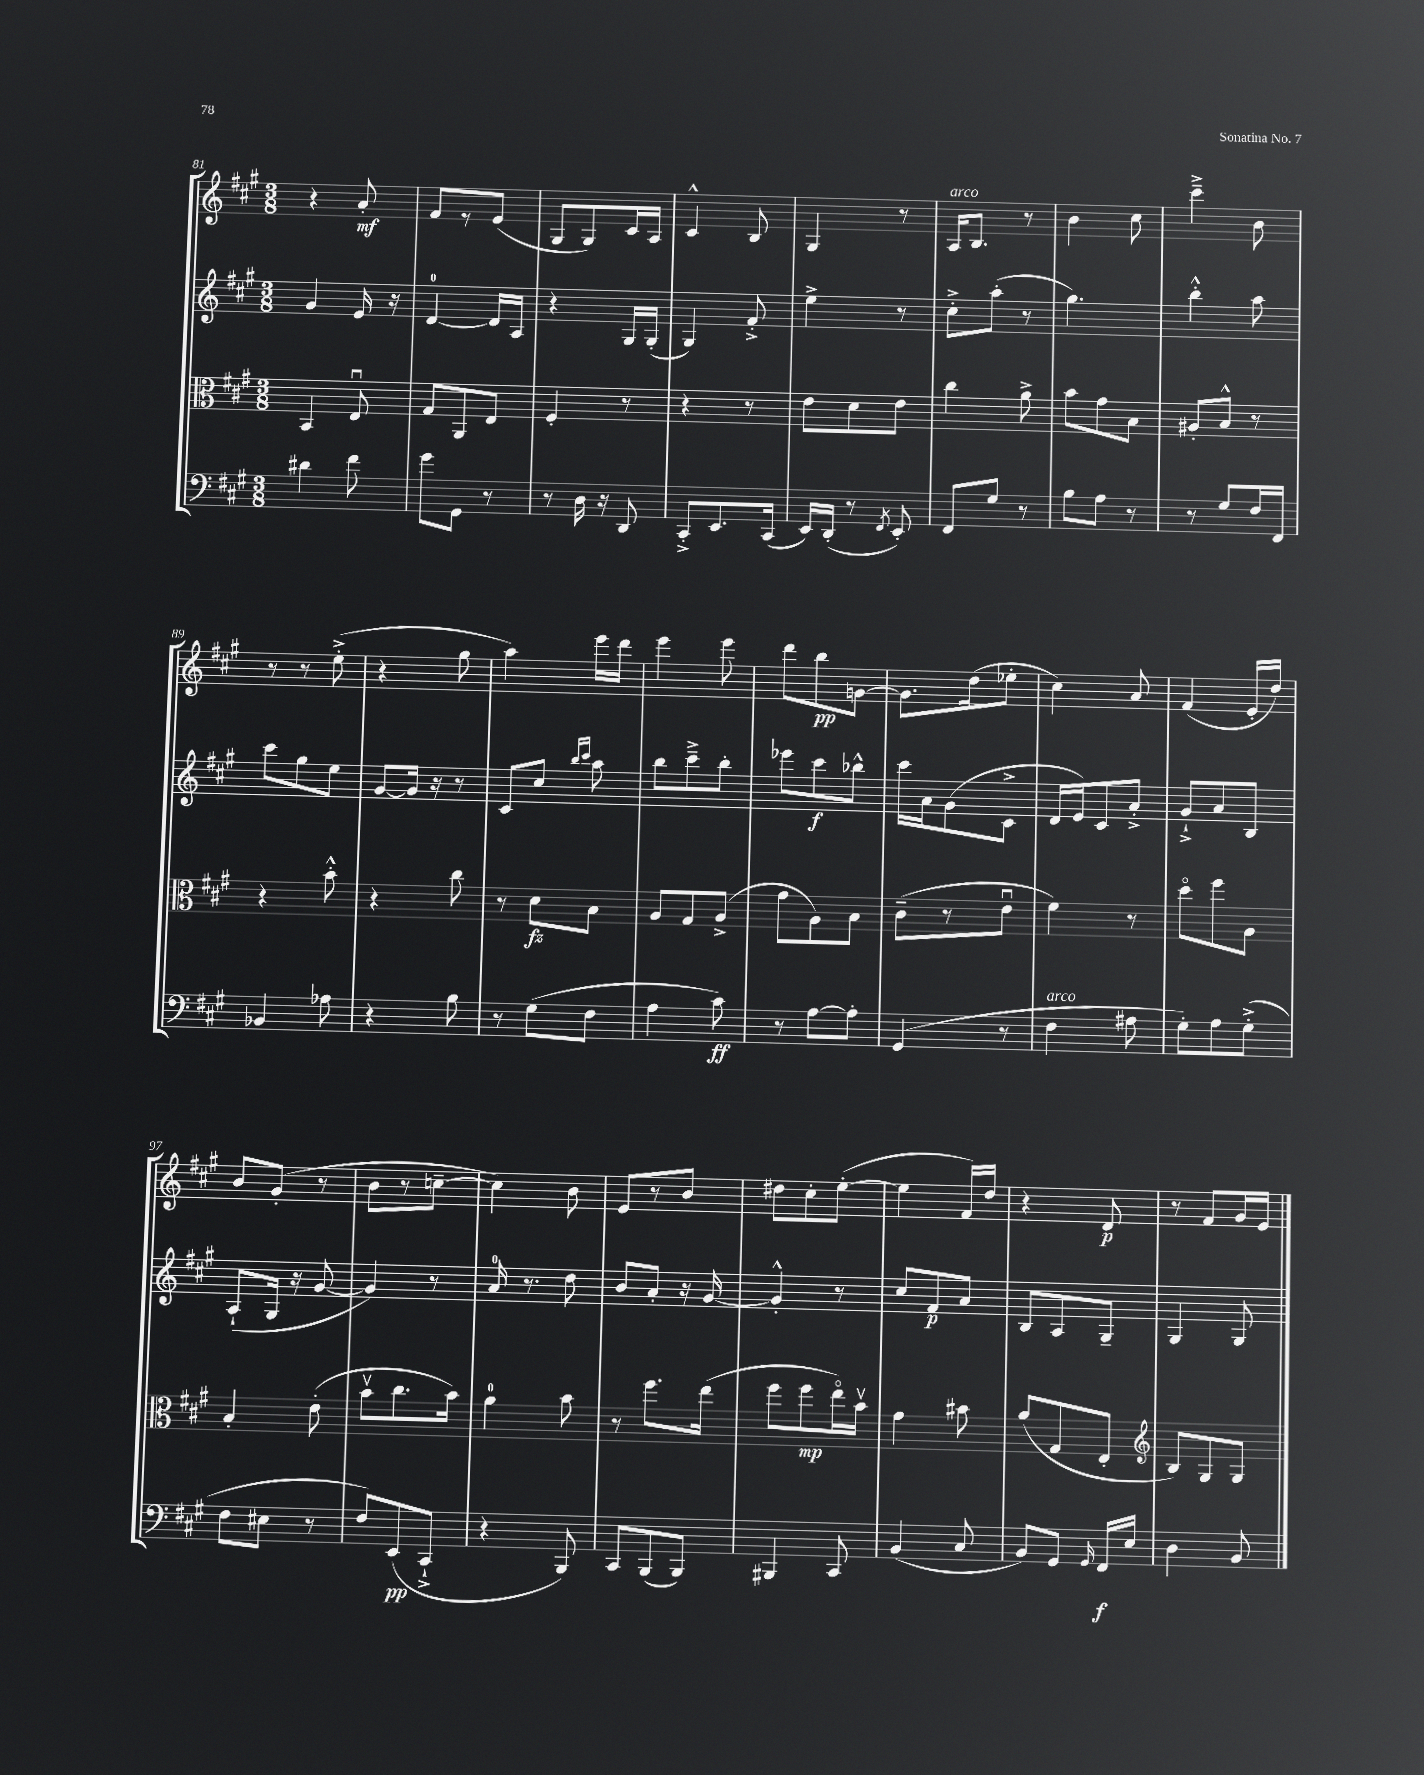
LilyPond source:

<<
\new StaffGroup <<
\new Staff = "s0" {
    \clef treble \key a \major \numericTimeSignature \time 3/8
    \autoBeamOff r4 a'8-.\mf |
    fis'8[ r8 e'8]( |
    gis8[ gis8) cis'16 a16] |
    cis'4-^ b8 |
    gis4 r8 |
    a16[^\markup { \italic "arco" } b8.] r8 |
    b'4 cis''8 |
    cis'''4---> b'8 |
    r8 r8 e''8-.->( |
    r4 gis''8 |
    a''4) e'''16[ d'''16] |
    e'''4 e'''8 |
    d'''8[ b''8\pp g'8]~ |
    g'8.[ d''16( ees''8]-. |
    cis''4) a'8 |
    fis'4( e'16[-. d''16]) |
    b'8[ gis'8]-.( r8 |
    b'8[ r8 c''8]~-- |
    c''4) b'8 |
    e'8[ r8 b'8] |
    dis''8[ cis''8-. e''8]~-.( |
    e''4 fis'16[) d''16] |
    r4 d'8\p |
    r8 fis'8[ gis'16 e'16] \bar "|." |
}
\new Staff = "s1" {
    \clef treble \key a \major \numericTimeSignature \time 3/8
    \autoBeamOff gis'4 e'16 r16 |
    d'4-0~ d'16[ a16] |
    r4 gis16[ gis16]-.( |
    gis4) fis'8-.-> |
    e''4-> r8 |
    cis''8[-.-> a''8]-.( r8 |
    gis''4.) |
    b''4-.-^ a''8 |
    cis'''8[ gis''8 e''8] |
    gis'8[~ gis'16] r16 r8 |
    cis'8[ cis''8] \grace { b''16[ cis'''16] } a''8 |
    b''8[ cis'''8---> b''8]-. |
    ees'''8[ cis'''8\f bes''8]-^ |
    cis'''16[ a'16 gis'8( cis'8]-> |
    d'16[ e'16) cis'8 a'8]-.-> |
    gis'8[-!-> a'8 b8] |
    a8[-!( gis16] r16 gis'8~ |
    gis'4) r8 |
    a'16-0 r8. d''8 |
    b'8[ a'8]-. r16 gis'16~ |
    gis'4-.-^ r8 |
    cis''8[ fis'8\p a'8] |
    b8[ a8 gis8]-- |
    gis4 gis8 \bar "|." |
}
\new Staff = "s2" {
    \clef alto \key a \major \numericTimeSignature \time 3/8
    \autoBeamOff b,4 e8\downbow |
    gis8[ a,8 e8] |
    fis4-. r8 |
    r4 r8 |
    e'8[ d'8 e'8] |
    cis''4 a'8-> |
    b'8[ gis'8 b8] |
    ais8[-. b8]-^ r8 |
    r4 b'8-.-^ |
    r4 cis''8 |
    r8 d'8[\fz b8] |
    a8[ gis8 a8]->( |
    gis'8[ a8) b8] |
    cis'8[--( r8 e'8]\downbow |
    fis'4) r8 |
    d''8[\flageolet fis''8 a8] |
    b4-. e'8-.( |
    b'8[\upbow cis''8. b'16]) |
    a'4-0 b'8 |
    r8 fis''8.[ e''16]( |
    fis''8[ fis''8\mp e''16\flageolet) b'16]\upbow |
    gis'4 bis'8 |
    a'8[( gis8 e8]-. |
    \clef treble b8[) gis8 gis8] \bar "|." |
}
\new Staff = "s3" {
    \clef bass \key a \major \numericTimeSignature \time 3/8
    \autoBeamOff dis'4 fis'8 |
    gis'8[ gis,8] r8 |
    r8 d16 r16 d,8 |
    cis,8[-.-> e,8. cis,16]( |
    e,16[) d,16]-.( r8 \acciaccatura { fis,8 } e,8-.) |
    fis,8[ gis8] r8 |
    b8[ a8] r8 |
    r8 gis8[ fis16 fis,16] |
    bes,4 aes8 |
    r4 b8 |
    r8 gis8[( fis8] |
    a4 cis'8\ff) |
    r8 a8[~ a8]-. |
    gis,4( r8 |
    fis4^\markup { \italic "arco" } ais8 |
    gis8[-.) a8 gis8]-.->( |
    fis8[ eis8] r8 |
    fis8[) e,8\pp( cis,8]-!-> |
    r4 b,,8) |
    cis,8[ b,,8( b,,8]) |
    bis,,4 cis,8 |
    b,4( cis8 |
    b,8[) gis,8] \grace { gis,16 } fis,16[\f e16] |
    d4 b,8 \bar "|." |
}
>>
>>
\layout { \context { \Score currentBarNumber = #81 } }
